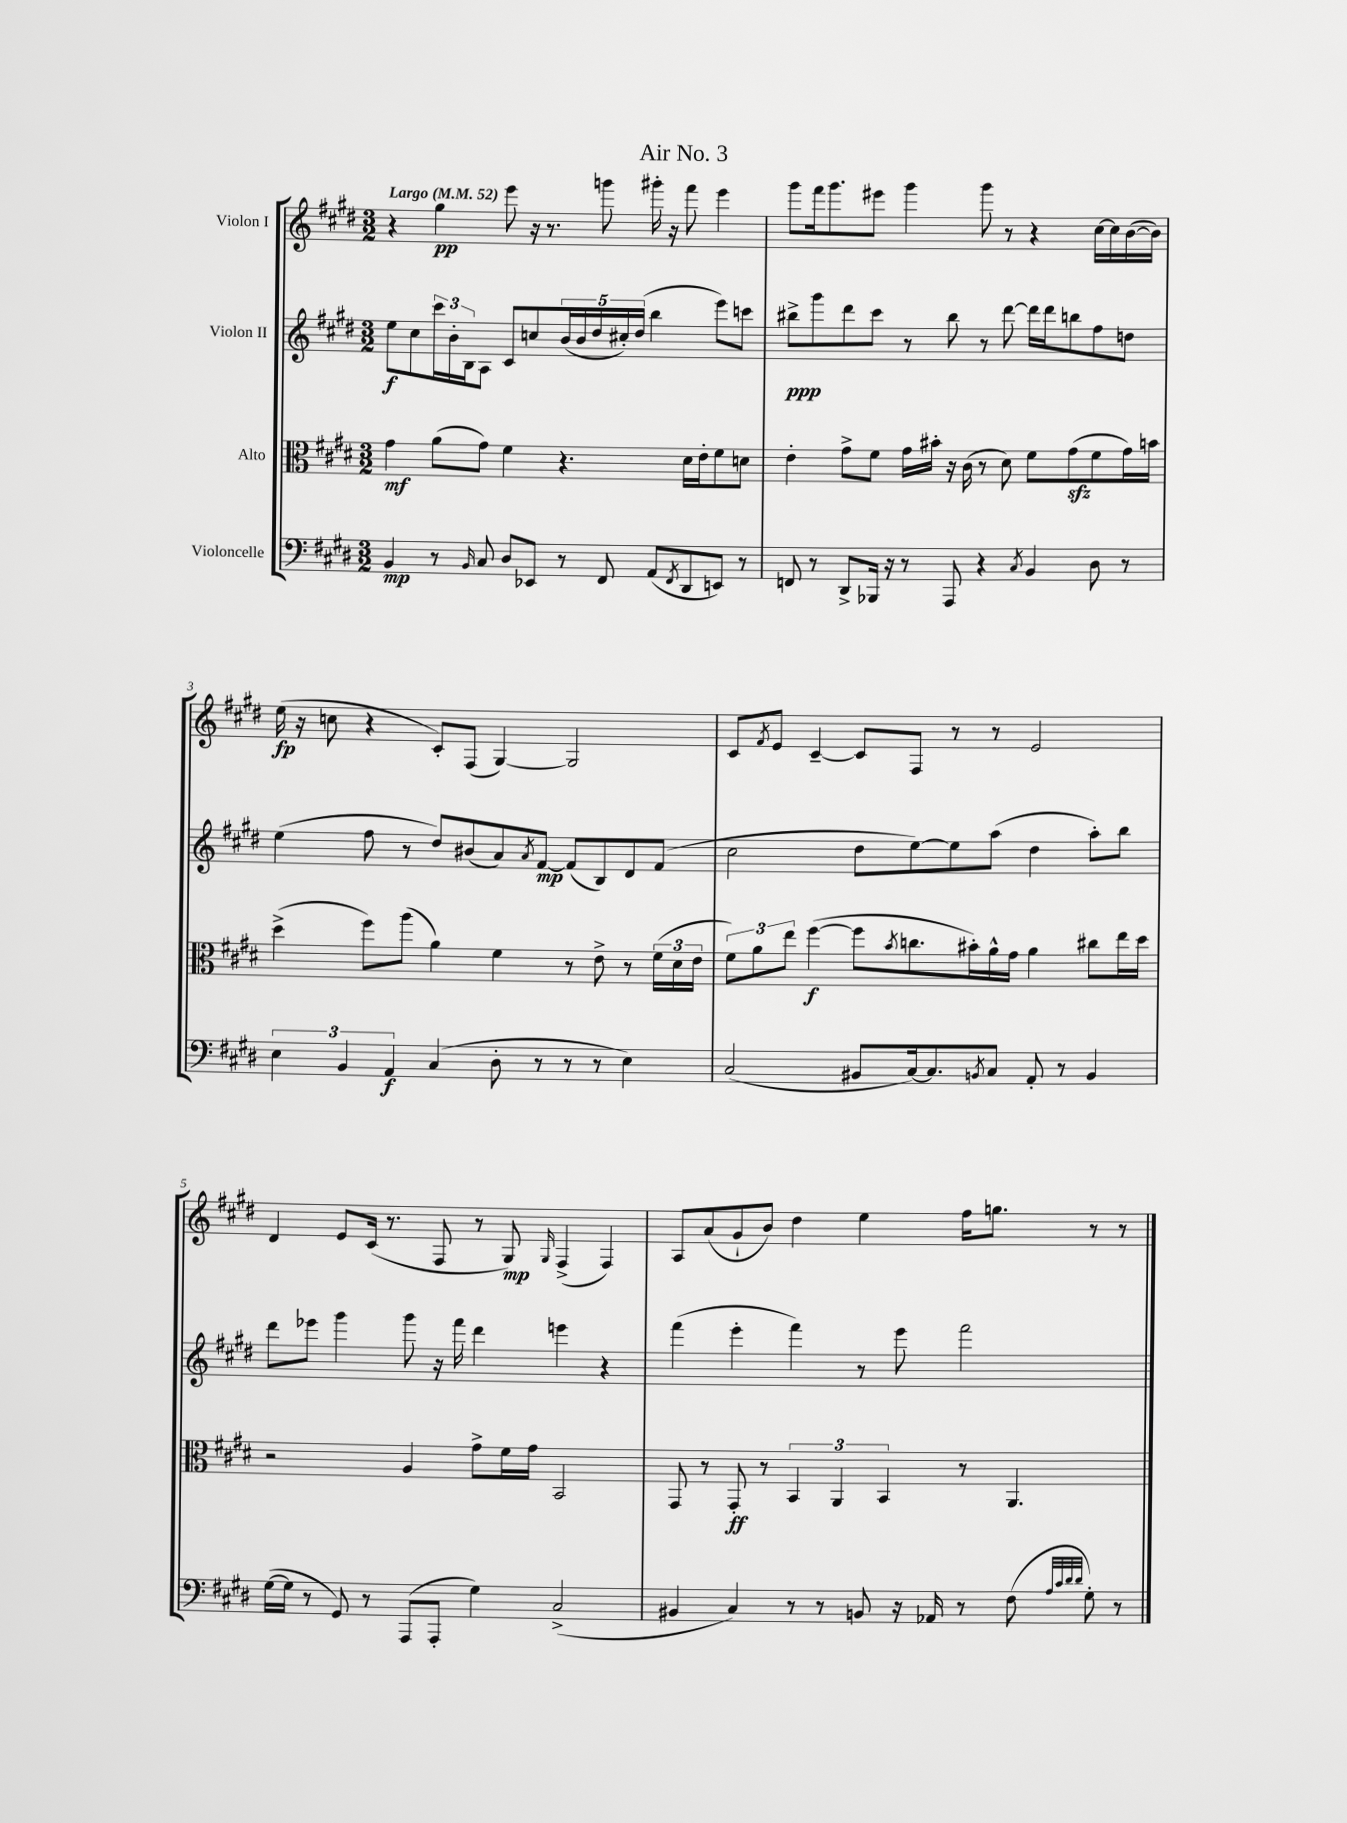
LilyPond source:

\header { title = "Air No. 3" }
<<
\new StaffGroup <<
\new Staff = "s0" \with { instrumentName = "Violon I" } {
    \clef treble \key e \major \numericTimeSignature \time 3/2 \tempo "Largo" 4 = 52
    r4 gis''4\pp e'''8 r16 r8. g'''8 gis'''16-. r16 fis'''8 e'''4 |
    gis'''8 fis'''16 gis'''8. eis'''8 gis'''4 gis'''8 r8 r4 cis''16~ cis''16 b'16~( b'16) |
    e''16\fp( r16 c''8 r4 cis'8-.) fis8( gis4~) gis2 |
    cis'8 \acciaccatura { fis'8 } e'8 cis'4~-- cis'8 fis8 r8 r8 e'2 |
    dis'4 e'8 cis'16( r8. fis8 r8 gis8\mp) \grace { gis16 } fis4->( fis4) |
    a8 a'8( gis'8-! b'8) dis''4 e''4 fis''16 g''8. r8 r8 \bar "|." |
}
\new Staff = "s1" \with { instrumentName = "Violon II" } {
    \clef treble \key e \major \numericTimeSignature \time 3/2
    e''8\f cis''8 \tuplet 3/2 { cis'''16 b'16-. b16 } a8 cis'8 c''8 \tuplet 5/4 { b'16( b'16 dis''16 cis''16-.) dis''16( } b''4 e'''8) c'''8 |
    bis''8->\ppp gis'''8 dis'''8 cis'''8 r8 bis''8 r8 dis'''8~ dis'''16 dis'''16 b''8 fis''8 d''8 |
    e''4( fis''8 r8 dis''8) bis'8( a'8) \acciaccatura { a'8 } fis'8~\mp fis'8( b8) dis'8 fis'8( |
    cis''2 dis''8 e''8~) e''8 a''8( dis''4 a''8-.) b''8 |
    dis'''8 ees'''8 gis'''4 gis'''8 r16 fis'''16 dis'''4 e'''4 r4 |
    fis'''4( e'''4-. fis'''4) r8 e'''8 fis'''2 \bar "|." |
}
\new Staff = "s2" \with { instrumentName = "Alto" } {
    \clef alto \key e \major \numericTimeSignature \time 3/2
    gis'4\mf a'8( gis'8) fis'4 r4. dis'16 e'16-. fis'8 d'8 |
    e'4-. gis'8-> fis'8 gis'16 bis'16-. r16 cis'16( r8 dis'8) fis'8 gis'8\sfz( fis'8 gis'16) b'16 |
    dis''4->( fis''8) a''8( a'4) fis'4 r8 e'8-> r8 \tuplet 3/2 { fis'16( dis'16 e'16 } |
    \tuplet 3/2 { fis'8) a'8 e''8 } fis''4~\f( fis''8 \acciaccatura { b'8 } c''8. bis'16-.) a'16-^ gis'16 a'4 cis''8 e''16 dis''16 |
    r2 a4 gis'8-> fis'16 gis'16 b,2 |
    gis,8 r8 gis,8-.\ff r8 \tuplet 3/2 { b,4 a,4 b,4 } r8 a,4. \bar "|." |
}
\new Staff = "s3" \with { instrumentName = "Violoncelle" } {
    \clef bass \key e \major \numericTimeSignature \time 3/2
    b,4\mp r8 \grace { b,16 } cis8 dis8 ees,8 r8 fis,8 a,8( \acciaccatura { fis,8 } dis,8 e,8) r8 |
    f,8 r8 dis,8-> bes,,16 r16 r8 a,,8 r4 \acciaccatura { cis8 } b,4 dis8 r8 |
    \tuplet 3/2 { e4 b,4 a,4\f } cis4( dis8-. r8 r8 r8 e4) |
    cis2( bis,8 cis16~) cis8. \acciaccatura { b,8 } cis8 a,8-. r8 b,4 |
    gis16~( gis16 r8 gis,8) r8 a,,8( a,,8-. gis4) cis2->( |
    bis,4 cis4) r8 r8 b,8 r16 aes,16 r8 fis8( \grace { a32 cis'32 dis'32 dis'32 } gis8-.) r8 \bar "|." |
}
>>
>>
